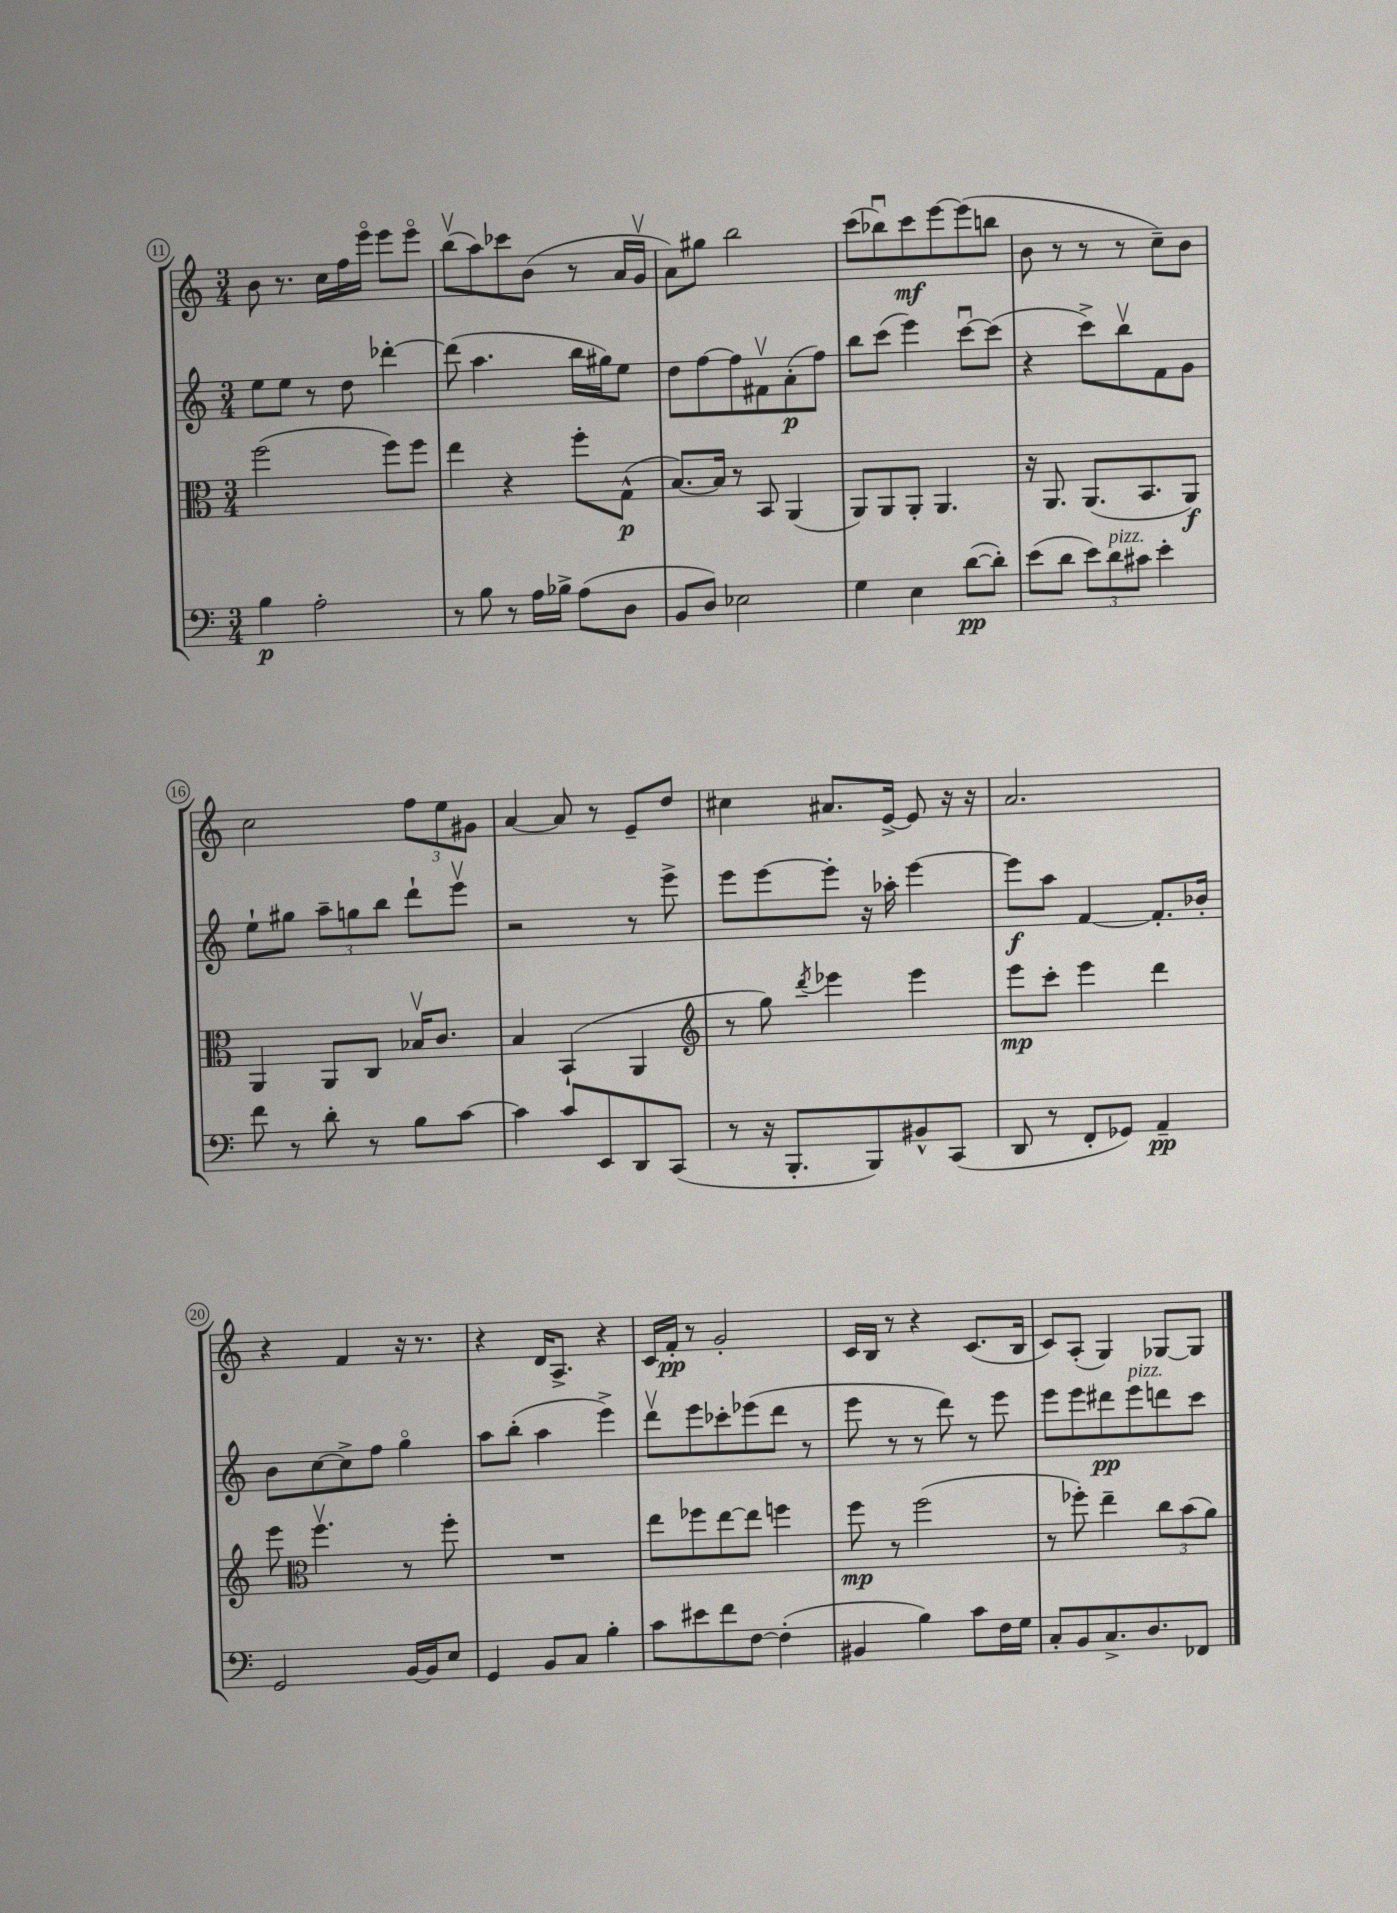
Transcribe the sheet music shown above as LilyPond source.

<<
\new StaffGroup <<
\new Staff = "s0" {
    \clef treble \key c \major \numericTimeSignature \time 3/4
    b'8 r8. c''16 f''16 e'''16\flageolet e'''8 e'''8\flageolet |
    b''8\upbow( a''8) ces'''8 b'8( r8 a'16 g'16\upbow |
    a'8) gis''8 b''2 |
    c'''8( bes''8\downbow) c'''8\mf e'''8~ e'''8( b''8 |
    b'8 r8 r8 r8 c''8--) b'8 |
    c''2 \tuplet 3/2 { f''8 e''8 gis'8 } |
    a'4~ a'8 r8 e'8-- d''8 |
    cis''4 ais'8. e'16~-> e'8 r16 r16 |
    a'2. |
    r4 f'4 r16 r8. |
    r4 d'16 a8.-> r4 |
    c'16 f'16-.\pp r8 g'2-. |
    c'16 b16 r8 r4 c'8.( b16 |
    c'8) a8-.( g4) ges8~ ges8 \bar "|." |
}
\new Staff = "s1" {
    \clef treble \key c \major \numericTimeSignature \time 3/4
    e''8 e''8 r8 d''8 des'''4~-. |
    des'''8( a''4. b''16 gis''16) e''8 |
    d''8 f''8~ f''8 fis'8\upbow a'8-.\p( f''8) |
    b''8 c'''8( e'''4) c'''8~\downbow c'''8( |
    r4 c'''8->) b''8\upbow f'8 g'8 |
    e''8-! gis''8 \tuplet 3/2 { a''8-- g''8 b''8 } d'''8-! e'''8\upbow |
    r2 r8 e'''8-> |
    e'''8 e'''8~ e'''8-. r16 aes''16-. e'''4~ |
    e'''8\f a''8 f'4~ f'8.-. bes'16-. |
    b'8 c''8~ c''8-> f''8 g''4\flageolet |
    a''8 b''8-.( a''4 e'''4->) |
    d'''8\upbow e'''8 ces'''8-. ees'''8( d'''8 r8 |
    e'''8 r8 r8 d'''8) r8 e'''8 |
    e'''8 e'''8 dis'''8\pp e'''8^\markup { \italic "pizz." } d'''8 c'''8 \bar "|." |
}
\new Staff = "s2" {
    \clef alto \key c \major \numericTimeSignature \time 3/4
    f''2( f''8) f''8 |
    e''4 r4 f''8-. g8-^\p( |
    b8.~) b16 r8 b,8 a,4( |
    a,8) a,8 a,8-. a,4. |
    r16 a,8. a,8.( b,8. a,8\f) |
    a,4 a,8 c8 bes16\upbow c'8. |
    b4 b,4-!( a,4 |
    \clef treble r8 g''8) \acciaccatura { d'''8 } ees'''4 ees'''4 |
    e'''8\mp c'''8-. e'''4 d'''4 |
    e'''8 \clef alto f''4.\upbow r8 f''8-. |
    R2. |
    e''8 fes''8 e''8~ e''8 f''4 |
    f''8\mp r8 f''2( |
    r8 fes''8-.) e''4-- \tuplet 3/2 { c''8 b'8( a'8) } \bar "|." |
}
\new Staff = "s3" {
    \clef bass \key c \major \numericTimeSignature \time 3/4
    b4\p a2-. |
    r8 b8 r8 a16 bes16-> a8( d8 |
    b,8 d8) ees2 |
    g4 e4 d'8~\pp( d'8-.) |
    e'8( d'8 \tuplet 3/2 { e'8) d'8^\markup { \italic "pizz." } cis'8 } e'4-. |
    f'8 r8 d'8-. r8 b8 c'8~ |
    c'4 c'8 e,8 d,8 c,8( |
    r8 r16 b,,8.-. b,,8) bis,8-^ c,8( |
    d,8 r8 f,8-. ges,8) a,4--\pp |
    g,2 b,16~ b,16 e8 |
    g,4 b,8 c8 b4-. |
    c'8 eis'8 f'8 f8~ f4-.( |
    bis,4 b4) c'8 f16 g16 |
    c8-. b,8 c8.-> d8. fes,8 \bar "|." |
}
>>
>>
\layout { \context { \Score currentBarNumber = #11 \override BarNumber.stencil = #(make-stencil-circler 0.1 0.3 ly:text-interface::print) } }
